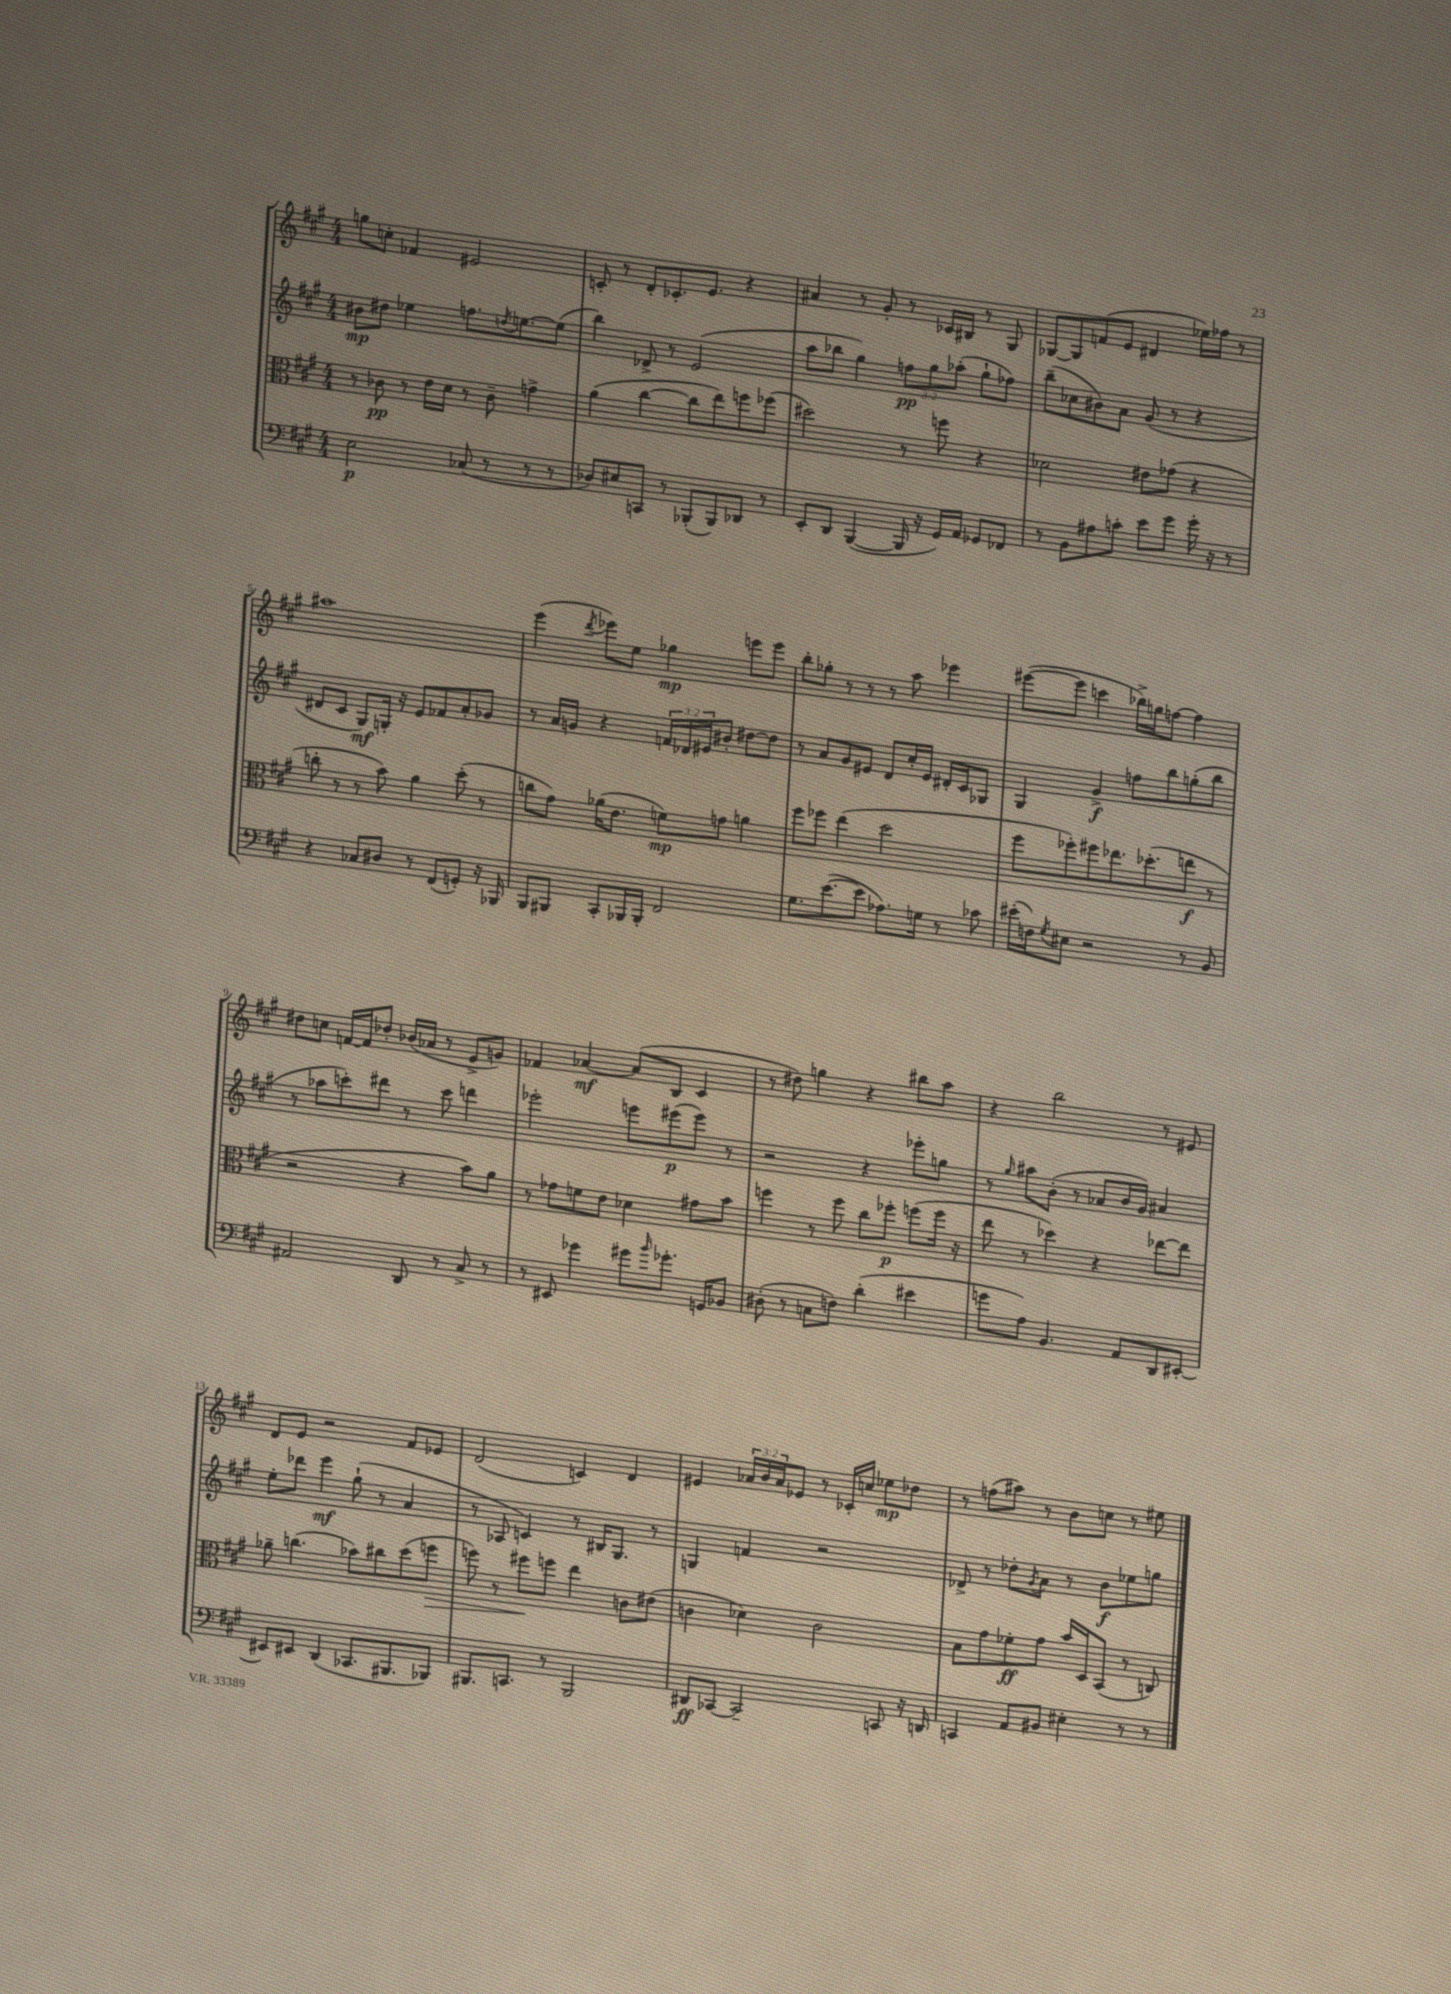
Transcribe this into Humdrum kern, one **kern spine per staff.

**kern	**kern	**kern	**kern
*staff4	*staff3	*staff2	*staff1
*clefF4	*clefC3	*clefG2	*clefG2
*k[f#c#g#]	*k[f#c#g#]	*k[f#c#g#]	*k[f#c#g#]
*M4/4	*M4/4	*M4/4	*M4/4
2E\	8r	8b#\L	8gg\L
.	8c-\	8dd#\J	8cc'\J
.	8r	4ee-\	4f-/
.	16e\LL	.	.
.	16d\JJ	.	.
(8C-/	8r	8.ff\L	2e#/
8r	8c-~\	.	.
.	.	8qdd/	.
.	.	[8.ee\	.
8r	4g^\	.	.
8r	.	(8ee\]J	.
=	=	=	=
8D-/L)	(4a\	4bb\)	8c'/
8E#/	.	.	8r
8CC/J	[4cc#\	8d-^/	8d'/L
8r	.	8r	8.c-'/
(8BBB-'/L	8cc#\]L	(2e/	.
.	.	.	8.e/J
8BBB-/)	8ee\)	.	.
8DD-/J	8ff\	.	4r
8r	(8ff-\J	.	.
=	=	=	=
8EE'/L	2dd#\)	8aa\L	4a#/
8DD/J	.	8bb-\J	.
([4BBB/	.	4gg#\)	8r
.	.	.	8g#'/
16BBB/]	8r	12ff\L	8r
16r	.	.	.
.	.	12gg#\	.
16GG#/LL)	8ff\	.	16c-/LL
.	.	(12aa-'\J	.
16AA/JJ	.	.	16B#/JJ
8GG-/L	4r	8gg#`\L	8r
8FF-/J	.	8ff-\J)	8G#/
=	=	=	=
8r	2d-\	(8bb~\L	[8G-/L
8BB\L	.	8cc-\	8G-/]
8A#\	.	8b#\)	(8f/
8c'\J	.	8a\J	8e/J
8e\L	8e#\L	(8g#/	4d#/
8g#\J	(8g-\J	8r	.
16g#'\	4r	4r	16ee-\LL)
16r	.	.	16ff-\JJ
8r	.	.	8r
=	=	=	=
4r	8cc'\	8d#/L	1aa#
.	8r	8c#/J	.
8C-/L	8r	8G#/L)	.
8D#/J	8b\)	16G'/Jk	.
.	.	16r	.
8r	4a\	8e/L	.
(8FF#/L	.	8f-/	.
8GG'/J)	(8dd'\	8a'/	.
16r	8r	8g-/J	.
16BBB-/	.	.	.
=	=	=	=
8BBB/L	8cc\L	8r	(4eee\
8BBB#/J	8g#\J)	16a/LL	.
.	.	16g/JJ	.
.	.	.	8qddd/
8CC#'/L	(16a-\LK	4r	8eee-\L)
.	8.e\J	.	.
16BBB-/L	.	.	8ee\J
16BBB-'/JJ	.	.	.
2FF#/	8f\L)	24f/LL	4gg-\
.	.	24d-/	.
.	.	24e#/J	.
.	8g\J	8b#'/J	.
.	4a\	[8dd#\L	8eee\L
.	.	8dd#\]J	8eee\J
=	=	=	=
8.G#\L	8ff#\L	8r	8bb'\L
.	8ff-\J	8a/L	8gg-'\J
([8.e\	.	.	.
.	(4ee\	8g#/	8r
8e\]J	.	8e#/J	8r
8.A-\L)	2dd\	8d/L	8r
.	.	16cc#'/L	8aa\
16G\Jk	.	16e#/JJ	.
8r	.	16d#'/LL	4eee-\
.	.	16c#/J	.
8c-\	.	8G-/J	.
=	=	=	=
(16e#'\LL	8ff#\L	4G#/	([8eee#\L
16F\J)	.	.	.
8qG#/	.	.	.
8E#\J	8ff-'\)	.	8eee#\]J
2r	8ff#\	4g#^/	4ccc\
.	8.ee-\	.	.
.	.	8ff\L	16bb-^\LL)
.	(8.dd-'\	.	16gg\J
.	.	8bb\	[8ff\J
8r	8ee\J	(8gg'\	4ff\]
8BB/	8r	8bb\J	.
=	=	=	=
2AA#/	2r	8r	8dd#\L
.	.	8aa-\L	8cc\J
.	.	8ccc'\)	[16f/LL
.	.	.	16f/]J
.	.	8ddd#\J	8dd-'/J
8DD/	4r	8r	(16b-/LL
.	.	.	16a-/JJ
8r	.	8ccc\	8r
8C#^/	8b\L)	4ddd\	8e^/L
8r	8a\J	.	8g/J)
=	=	=	=
8r	8r	2eee-'\	4f-/
8EE#/	8g-\L	.	.
4g-\	8f\	.	[4a-/
.	8e\J	.	.
8g#\L	4d-\	8eee\L	(8a-/]L
16qqb/	.	.	.
8.g-'\J	.	(8eee#\	8B/J
.	8g#\L	8eee#\J)	4c#/
16GG/LK	.	.	.
8BB-/J	8b\J	8r	.
=	=	=	=
(8D#'\	4ff\	2r	8r
8r	.	.	8dd#\)
8C\L	8r	.	4gg\
8F\J)	8ff\	.	.
(4d'\	8cc#\L	4r	4r
.	8ff-'\J	.	.
4e#\	(8ff\L	8eee-'\L	8bb#\L
.	16ff\Jk	8gg\J	8aa\J
.	16r	.	.
=	=	=	=
8g\L	8ee\	8r	4r
.	.	16qqgg#/	.
8A\J)	8r	8aa#\L	.
4.BB/	4dd-\)	(8b'\J	2bb\
.	.	8r	.
.	4r	8a-/L	.
8AA/L	.	16b/L	.
.	.	16g#/JJ)	.
8DD/	[8ee-\L	4a#/	8r
[8EE#'/J	8ee-\]J	.	8e#/
=	=	=	=
8EE#/]L	8a-~\	8ee'\L	8d/L
8EE#/J	(4.cc\	8ddd-\J	8e/J
(4DD/	.	4eee\	2r
8.CC-/L	8b-\L)	(8gg#`\	.
.	8cc#\	8r	.
8.BBB#/	.	.	.
.	(8dd\	4a/	8f#/L
8BBB-/J)	8ff\J	.	8e-/J
=	=	=	=
8.BBB#/L	8ff\)	8r	(2d/
.	8r	8A-/	.
8.CC/J	.	.	.
.	8ff#\L	4c/)	.
8r	8ff\J	.	.
2BBB#/	4ee\	8r	4c/)
.	.	16B#/LK	.
.	.	8.G#/J	.
.	8c\L	.	4d/
.	(8e#\J	8r	.
=	=	=	=
8DD#/L	4c\	4G/	4e#/
[8CC-/J	.	.	.
2CC-~/]	4d-\)	4f/	24a-/LL
.	.	.	24b/
.	.	.	24a-/J
.	.	.	8e-/J
.	2c\	2r	8r
.	.	.	16c-'/LL
.	.	.	16cc/JJ
8CC/	.	.	8ee-\L
16r	.	.	8dd-\J
16DD/	.	.	.
=	=	=	=
4CC/	8B\L	8d-^/	8r
.	8g#\	8r	(8ff\L
8AA/L	8f-'\	8dd-'\L	8aa#\J)
.	.	8qg#/	.
8BB#/J	8g#\J	8a\J	8r
4E#'\	16b/LL	8r	8b\L
.	16D/J	.	.
.	(8BB/J	8b\L	8cc\J
8r	8r	8ee-\	8r
8r	8C/)	8gg\J	8ee#\
==	==	==	==
*-	*-	*-	*-
